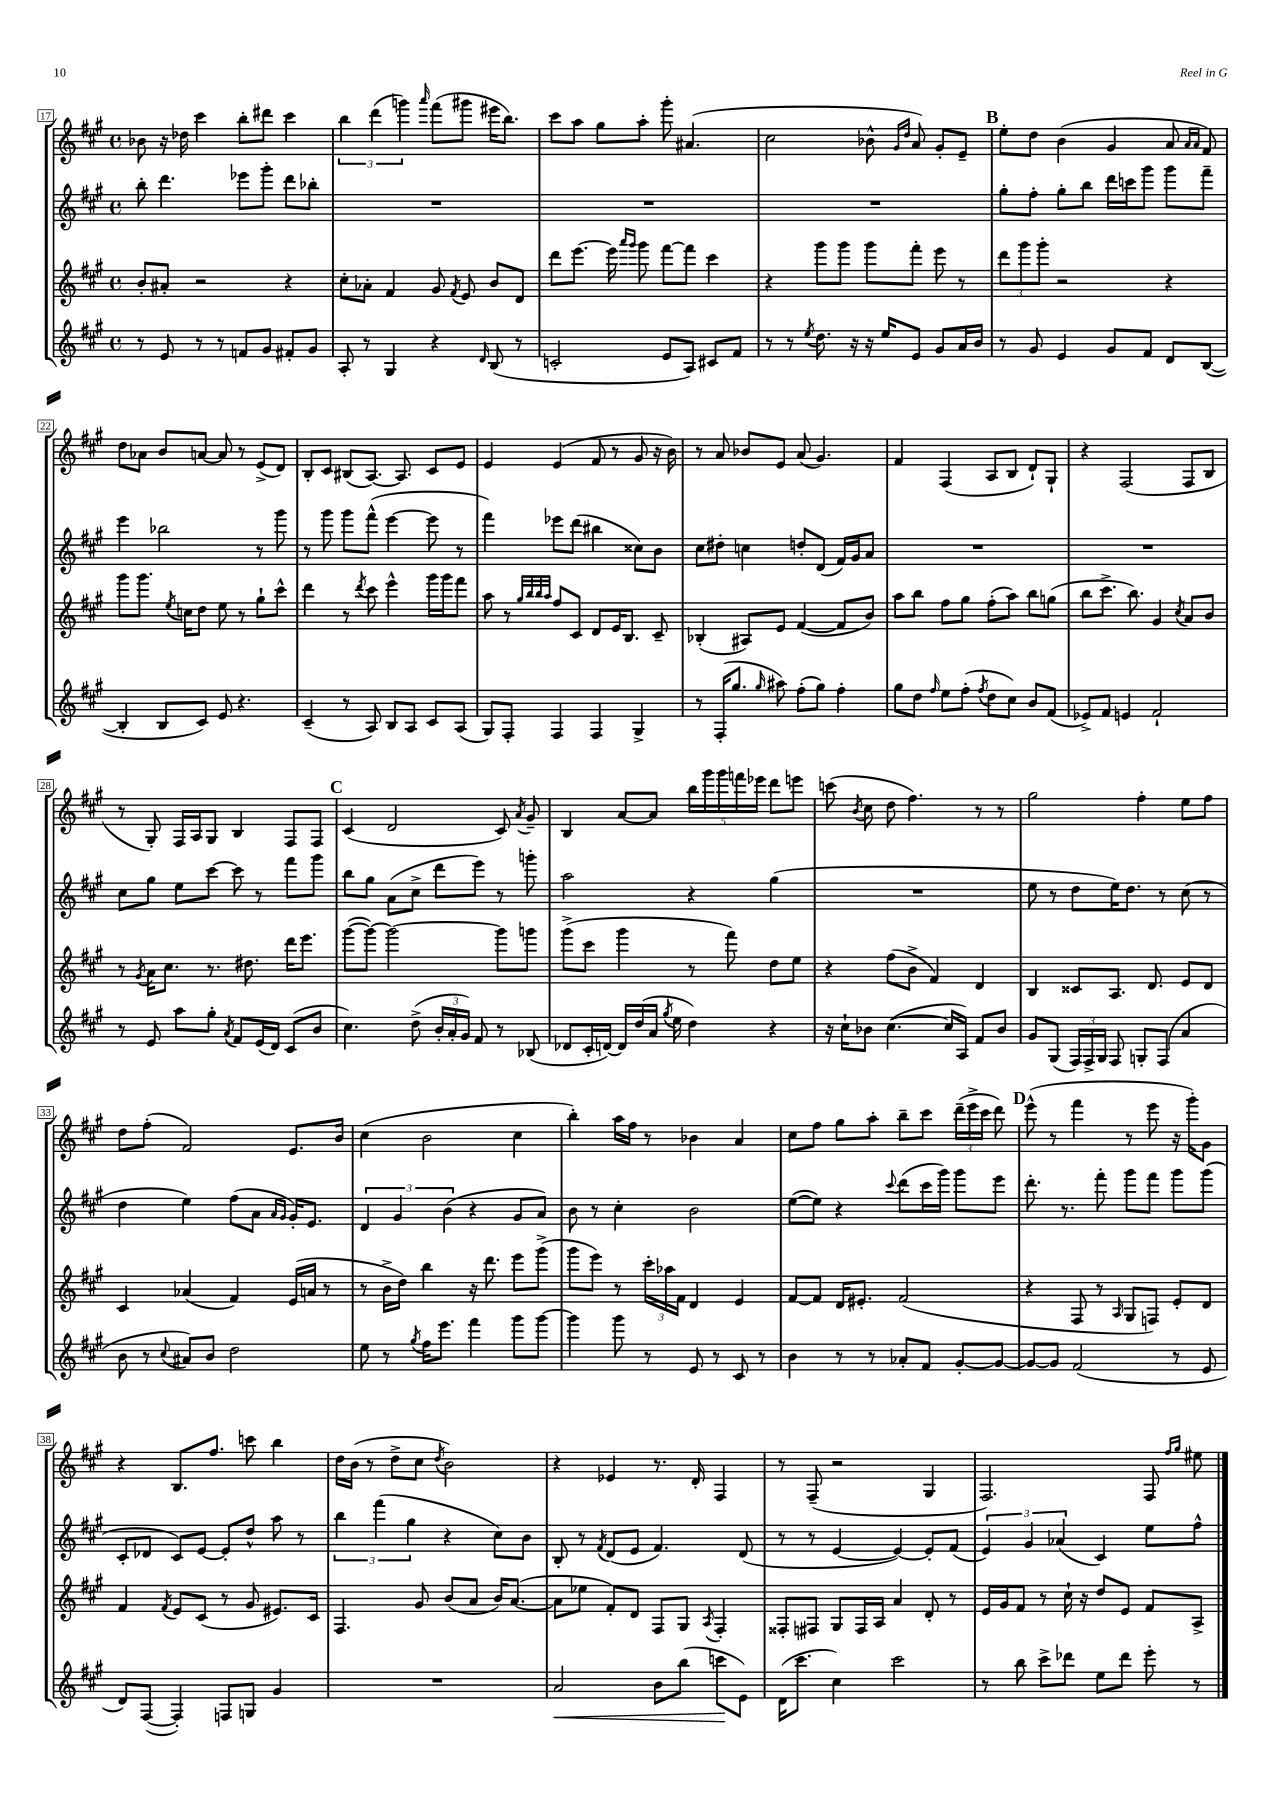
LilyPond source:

<<
\new StaffGroup <<
\new Staff = "s0" {
    \clef treble \key a \major \defaultTimeSignature \time 4/4
    \autoBeamOff bes'8 r16 des''16 cis'''4 b''8[-. dis'''8] cis'''4 |
    \tuplet 3/2 { b''4 d'''4( g'''4) } \grace { a'''16 } fis'''8[( gis'''8] eis'''16[ b''8.]) |
    cis'''8[ a''8] gis''8[ a''8]-. gis'''8-. ais'4.( |
    cis''2 bes'8-^ \grace { gis'16[ d''16] } a'8) gis'8[-. e'8]-- |
    \mark \markup { \bold "B" } e''8[-. d''8] b'4( gis'4 a'8 \grace { a'16[ a'16] } fis'8) |
    d''8[ aes'8] b'8[ a'8]~ a'8 r8 e'8[->( d'8]) |
    b8[-. cis'8] bis8[( a8.]~) a8. cis'8[ e'8] |
    e'4 e'4( fis'8 r8 gis'8 r16 b'16) |
    r8 a'8 bes'8[ e'8] a'8( gis'4.) |
    fis'4 fis4( a8[ b8] d'8[-!) gis8]-! |
    r4 fis2( fis8[ b8] |
    r8 gis8-.) fis16[ a16 gis8] b4 fis8[ fis8] |
    \mark \markup { \bold "C" } cis'4( d'2 cis'8) \acciaccatura { a'8 } gis'8-- |
    b4 a'8[~ a'8] \tuplet 5/4 { b''16[ gis'''16 gis'''16 f'''16 ees'''16] } d'''8[ e'''8] |
    c'''8( \acciaccatura { b'8 } cis''8 d''8 fis''4.) r8 r8 |
    gis''2 fis''4-. e''8[ fis''8] |
    d''8[ fis''8]-.( fis'2) e'8.[ b'16] |
    cis''4( b'2 cis''4 |
    b''4-.) a''16[ fis''16] r8 bes'4 a'4 |
    cis''8[ fis''8] gis''8[ a''8]-. b''8[-- cis'''8] \tuplet 3/2 { d'''16[--( e'''16-> cis'''16] } d'''8) |
    \mark \markup { \bold "D" } e'''8-^( r8 fis'''4 r8 e'''8 r16 gis'''16[-.) gis'8] |
    r4 b8.[ fis''8.] c'''8 b''4 |
    d''16[ b'16]( r8 d''8[-> cis''8] \acciaccatura { d''8 } b'2) |
    r4 ees'4 r8. d'16-. fis4 |
    r8 fis8--( r2 gis4 |
    fis2.) fis8 \grace { fis''16[ gis''16] } eis''8 \bar "|." |
}
\new Staff = "s1" {
    \clef treble \key a \major \defaultTimeSignature \time 4/4
    \autoBeamOff b''8-. d'''4. ees'''8[ gis'''8]-. d'''8[ bes''8]-. |
    R1 |
    R1 |
    R1 |
    \mark \markup { \bold "B" } gis''8[-. fis''8]-. gis''8[-. b''8] d'''16[ c'''16 gis'''8] gis'''8[ fis'''8]-- |
    e'''4 bes''2 r8 gis'''8 |
    r8 gis'''8 gis'''8[ fis'''8]-^( e'''4~ e'''8 r8 |
    fis'''4) ees'''8[ d'''8]( bis''4 cisis''8[) b'8] |
    cis''8[ dis''8]-. c''4 d''8[-. d'8]( fis'16[) gis'16 a'8] |
    R1 |
    R1 |
    cis''8[ gis''8] e''8[ cis'''8]~ cis'''8 r8 fis'''8[ gis'''8] |
    \mark \markup { \bold "C" } b''8[ gis''8] a'8[( cis''8]-> d'''8[ e'''8]) r8 g'''8-. |
    a''2 r4 gis''4( |
    R1 |
    e''8 r8 d''8[ e''16) d''8.] r8 cis''8( r8 |
    d''4 e''4) fis''8[( a'8] \grace { a'16[ gis'16] } gis'16[-.) e'8.] |
    \tuplet 3/2 { d'4 gis'4 b'4( } r4 gis'8[ a'8]) |
    b'8 r8 cis''4-. b'2 |
    e''8[~( e''8]) r4 \appoggiatura { cis'''8 } d'''8[( cis'''16 gis'''16]) gis'''8[ e'''8] |
    \mark \markup { \bold "D" } d'''8.-. r8. fis'''8-. gis'''8[ fis'''8] gis'''8[ gis'''8]( |
    cis'8[-. des'8] cis'8[) e'8]~ e'8[-. d''8]-^ a''8 r8 |
    \tuplet 3/2 { b''4 fis'''4( gis''4 } r4 cis''8[) b'8] |
    b8-. r8 \acciaccatura { fis'8 } d'8[( e'8] fis'4.) d'8( |
    r8 r8 e'4~ e'4~) e'8[-. fis'8]( |
    \tuplet 3/2 { e'4) gis'4 aes'4( } cis'4) e''8[ fis''8]-^ \bar "|." |
}
\new Staff = "s2" {
    \clef treble \key a \major \defaultTimeSignature \time 4/4
    \autoBeamOff b'8[-. ais'8]-. r2 r4 |
    cis''8[-. aes'8]-. fis'4 gis'8 \acciaccatura { fis'8 } e'8 b'8[ d'8] |
    d'''8[ e'''8.]~ e'''16 \grace { a'''16[ gis'''16] } gis'''8 fis'''8[~ fis'''8] cis'''4 |
    r4 gis'''8[ gis'''8] gis'''8[ fis'''8]-. e'''8 r8 |
    \mark \markup { \bold "B" } \tuplet 3/2 { d'''8[ gis'''8 gis'''8]-. } r2 r4 |
    gis'''8[ gis'''8.] \acciaccatura { e''8 } c''16[ d''8] e''8 r8 gis''8[-! cis'''8]-^ |
    d'''4 r8 \acciaccatura { d'''8 } cis'''8 e'''4-^ gis'''16[ gis'''16 fis'''8] |
    a''8 r8 \grace { gis''32[ b''32 b''32 a''32] } fis''8[ cis'8] d'8[ e'16 b8.] cis'8-- |
    bes4-.( ais8[) e'8] fis'4~( fis'8[ b'8]) |
    a''8[ b''8] fis''8[ gis''8] fis''8[-.( a''8]) b''8[ g''8]( |
    b''8[ cis'''8.]-> b''8.) gis'4 \acciaccatura { cis''8 } a'8[ b'8] |
    r8 \acciaccatura { gis'8 } a'16[ cis''8.] r8. dis''8. d'''16[ e'''8.] |
    \mark \markup { \bold "C" } gis'''8[~( gis'''8]~) gis'''2~ gis'''8[ g'''8] |
    gis'''8[->( cis'''8] gis'''4 r8 fis'''8) d''8[ e''8] |
    r4 fis''8[( b'8]-> fis'4) d'4 |
    b4 cisis'8[ a8.] d'8. e'8[ d'8] |
    cis'4 aes'4( fis'4) e'16[( a'16] r8 |
    r8 b'16[-> d''16]) b''4 r16 d'''8. e'''8[ gis'''8]->( |
    gis'''8[ e'''8]) r8 \tuplet 3/2 { cis'''16[-. aes''16 fis'16] } d'4 e'4 |
    fis'8[~ fis'8] d'16[ eis'8.]-. fis'2( |
    \mark \markup { \bold "D" } r4 fis8 r8 \grace { a16 } gis8[ f8]) e'8[-. d'8] |
    fis'4 \acciaccatura { fis'8 } e'8[ cis'8]( r8 gis'8 eis'8.[) cis'16] |
    fis4. gis'8 b'8[( a'8] b'16[) a'8.]~( |
    a'8[ ees''8] fis'8[-.) d'8] fis8[ gis8] \acciaccatura { a8 } fis4-. |
    fisis8[-. fis8] gis8[ fis16 a16] a'4 d'8-. r8 |
    e'16[ gis'16 fis'8] r8 cis''16-! r16 d''8[ e'8] fis'8[ a8]-> \bar "|." |
}
\new Staff = "s3" {
    \clef treble \key a \major \defaultTimeSignature \time 4/4
    \autoBeamOff r8 e'8 r8 r8 f'8[ gis'8] fis'8[-. gis'8] |
    a8-. r8 gis4 r4 \grace { d'16 } b8( r8 |
    c'2-. e'8[ a8]) cis'8[ fis'8] |
    r8 r8 \acciaccatura { e''8 } d''8. r16 r16 e''16[ e'8] gis'8[ a'16 b'16] |
    \mark \markup { \bold "B" } r8 gis'8 e'4 gis'8[ fis'8] d'8[ b8]~( |
    b4-. b8[ cis'8]) e'8 r4. |
    cis'4--( r8 a8) b8[ a8] cis'8[ a8]( |
    gis8[) fis8]-. fis4 fis4 gis4-> |
    r8 fis16[-.( gis''8.] \grace { gis''16 } ais''8) fis''8[-.( gis''8]) fis''4-. |
    gis''8[ d''8] \grace { fis''16 } e''8[ fis''8]-.( \acciaccatura { fis''8 } d''8[ cis''8]) b'8[ fis'8]( |
    ees'8[->) fis'8] e'4 fis'2-! |
    r8 e'8 a''8[ gis''8]-. \acciaccatura { a'8 } fis'8[ e'16( d'16]) cis'8[( b'8] |
    \mark \markup { \bold "C" } cis''4.) d''8->( \tuplet 3/2 { b'16[-. a'16-. gis'16]) } fis'8 r8 bes8( |
    des'8[ cis'16-. d'16]~) d'16[ d''16( a'16] \acciaccatura { gis''8 } e''16 d''4) r4 |
    r16 cis''16[-! bes'8] cis''4.~( cis''16[ a16]) fis'8[ bes'8] |
    gis'8[ gis8]( \tuplet 3/2 { fis16[) fis16-> gis16] } fis8 g8[-. fis8]( a'4 |
    b'8 r8 \appoggiatura { cis''8 } ais'8[) b'8] d''2 |
    e''8 r8 \acciaccatura { gis''8 } fis''16[ e'''8.] fis'''4 gis'''8[ gis'''8]~ |
    gis'''4 gis'''8 r8 e'8 r8 cis'8 r8 |
    b'4 r8 r8 aes'8[-. fis'8] gis'8[~-. gis'8]~ |
    \mark \markup { \bold "D" } gis'8[~ gis'8] fis'2( r8 e'8 |
    d'8[) fis8]~( fis4-.) f8[ g8] gis'4 |
    R1 |
    a'2\< b'8[ b''8]( c'''8[\! e'8]) |
    d'16[( cis'''8.] cis''4) cis'''2 |
    r8 b''8 cis'''8[-> des'''8] e''8[ des'''8] e'''8-. r8 \bar "|." |
}
>>
>>
\layout { \context { \Score currentBarNumber = #17 \override BarNumber.stencil = #(make-stencil-boxer 0.1 0.3 ly:text-interface::print) } }
